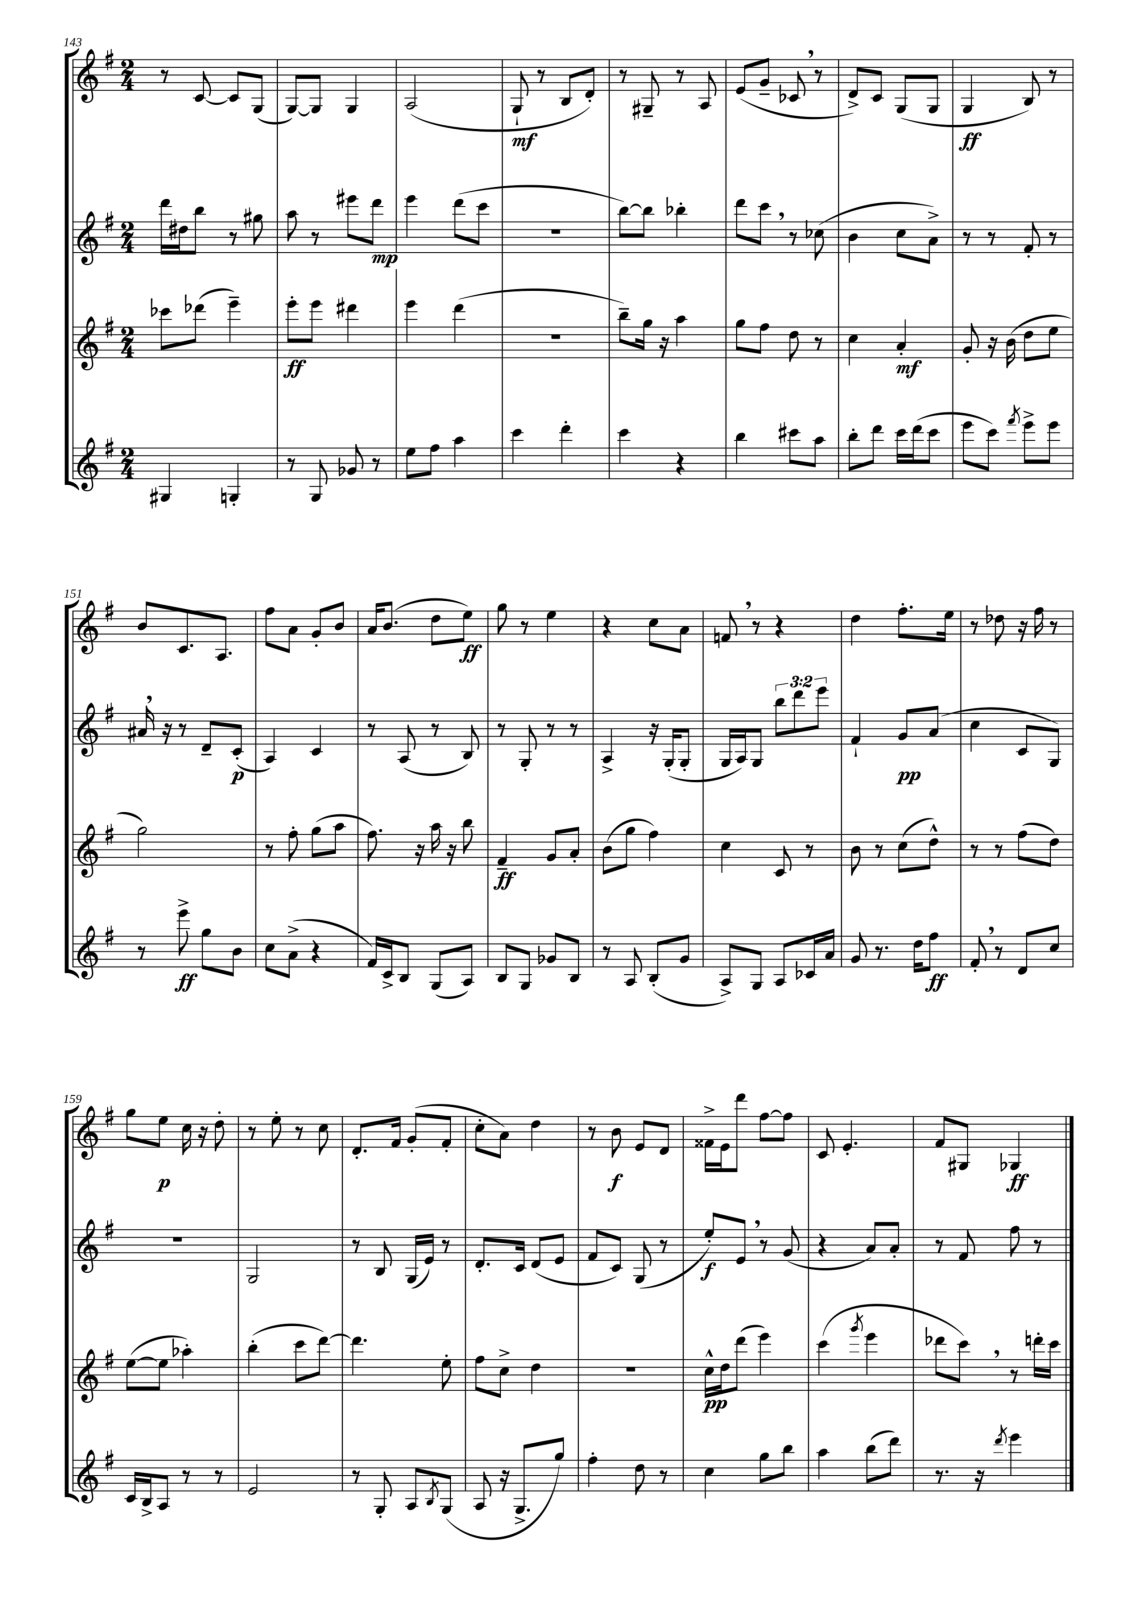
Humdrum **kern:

**kern	**kern	**kern	**kern
*staff4	*staff3	*staff2	*staff1
*clefG2	*clefG2	*clefG2	*clefG2
*k[f#]	*k[f#]	*k[f#]	*k[f#]
*M2/4	*M2/4	*M2/4	*M2/4
4G#/	8ccc-\L	16ddd\LL	8r
.	.	16dd#\J	.
.	(8ddd-\J	8bb\J	[8c/
4G'/	4eee~\)	8r	8c/]L
.	.	8gg#\	(8G/J
=	=	=	=
8r	8eee'\L	8aa\	[8G/L)
8G/	8eee\J	8r	8G/]J
8g-/	4ddd#\	8eee#\L	4G/
8r	.	8ddd\J	.
=	=	=	=
8ee\L	4eee\	4eee\	(2A/
8ff#\J	.	.	.
4aa\	(4ddd\	(8ddd\L	.
.	.	8ccc\J	.
=	=	=	=
4ccc\	2r	2r	8G`/
.	.	.	8r
4ddd'\	.	.	8B/L
.	.	.	8d'/J)
=	=	=	=
4ccc\	8bb~\L)	[8bb\L)	8r
.	16gg\Jk	8bb\]J	8G#~/
.	16r	.	.
4r	4aa\	4bb-'\	8r
.	.	.	8A/
=	=	=	=
4bb\	8gg\L	8ddd\L	(8e/L
.	8ff#\J	8ccc\J	8g~/J
8ccc#\L	8dd\	8r	8c-/
8aa\J	8r	(8cc-\	8r
=	=	=	=
8bb'\L	4cc\	4b\	8d^/L)
8ddd\J	.	.	8c/J
16ccc\LL	4a'/	8cc\L	(8G/L
(16ddd\J	.	.	.
8ccc\J	.	8a^\J)	8G/J
=	=	=	=
8eee\L	8g'/	8r	4G/
8ccc\J)	16r	8r	.
.	(16b\	.	.
8qfff#/	.	.	.
8eee^\L	8dd\L	8f#'/	8B/)
8eee\J	8ee\J	8r	8r
=	=	=	=
8r	2gg\)	16a#/	8b/L
.	.	16r	.
8eee^\	.	8r	8.c/
8gg\L	.	8d~/L	.
.	.	.	8.A/J
8b\J	.	(8c'/J	.
=	=	=	=
8cc\L	8r	4A/)	8ff#\L
(8a^\J	8ff#'\	.	8a\J
4r	(8gg\L	4c/	8g'/L
.	8aa\J	.	8b/J
=	=	=	=
16f#/LL)	8.ff#\)	8r	16a/LK
16c^/J	.	.	(8.b/J
8B/J	.	(8A/	.
.	16r	.	.
(8G/L	16aa\	8r	8dd\L
.	16r	.	.
8A/J)	8bb\	8B/)	8ee\J)
=	=	=	=
8B/L	4f#~/	8r	8gg\
8G/J	.	8G'/	8r
8g-/L	8g/L	8r	4ee\
8B/J	8a'/J	8r	.
=	=	=	=
8r	(8b\L	4A^/	4r
8A/	8gg\J	.	.
(8B'/L	4ff#\)	16r	8cc\L
.	.	(16G'/LK	.
8g/J	.	8G'/J	8a\J
=	=	=	=
8A^/L)	4cc\	16G/LL	8f/
.	.	16A/J)	.
8G/J	.	8G/J	8r
8A/L	8c/	12bb\L	4r
.	.	12ddd\	.
16c-/L	8r	.	.
.	.	12eee\J	.
16a/JJ	.	.	.
=	=	=	=
8g/	8b\	4f#`/	4dd\
8.r	8r	.	.
.	(8cc\L	8g/L	8.ff#'\L
16dd\LK	.	.	.
8ff#\J	8dd^^\J)	(8a/J	.
.	.	.	16ee\Jk
=	=	=	=
8f#'/	8r	4cc\	8r
8r	8r	.	8dd-\
8d/L	(8ff#\L	8c/L	16r
.	.	.	16ff#\
8cc/J	8dd\J)	8G/J)	8r
=	=	=	=
16c/LL	([8ee\L	2r	8gg\L
16B^/J	.	.	.
8A/J	8ee\]J	.	8ee\J
8r	4aa-'\)	.	16cc\
.	.	.	16r
8r	.	.	8dd'\
=	=	=	=
2e/	(4bb'\	2G/	8r
.	.	.	8ee'\
.	8ccc\L	.	8r
.	[8ddd\J)	.	8cc\
=	=	=	=
8r	4.ddd\]	8r	8.d'/L
8G'/	.	8B/	.
.	.	.	16f#/Jk
8A/L	.	(16G/LL	(8g'/L
.	.	16e/JJ)	.
8qB/	.	.	.
(8G/J	8ee'\	8r	8f#'/J
=	=	=	=
8A/	8ff#\L	8.d'/L	8cc'\L
16r	8cc^\J	.	8a\J)
8.G^/L	.	16c/Jk	.
.	4dd\	(8d/L	4dd\
8gg/J)	.	8e/J	.
=	=	=	=
4ff#'\	2r	8f#/L	8r
.	.	8c/J)	8b\
8dd\	.	(8G/	8e/L
8r	.	8r	8d/J
=	=	=	=
4cc\	16cc^^\LL	8ee'/L)	16f##^\LL
.	16dd\J	.	16e\J
.	(8ddd\J	8e/J	8ddd\J
8gg\L	4eee\)	8r	[8ff#\L
8bb\J	.	(8g/	8ff#\]J
=	=	=	=
4aa\	(4ccc\	4r	8c/
.	.	.	4.e'/
.	8qggg/	.	.
(8bb\L	4eee\	8a/L)	.
8ddd\J)	.	8a'/J	.
=	=	=	=
8.r	8ddd-\L	8r	8f#/L
.	8ccc\J)	8f#/	8G#/J
16r	.	.	.
8qddd/	.	.	.
4eee\	8r	8ff#\	4G-/
.	16ddd'\LL	8r	.
.	16ccc\JJ	.	.
==	==	==	==
*-	*-	*-	*-
